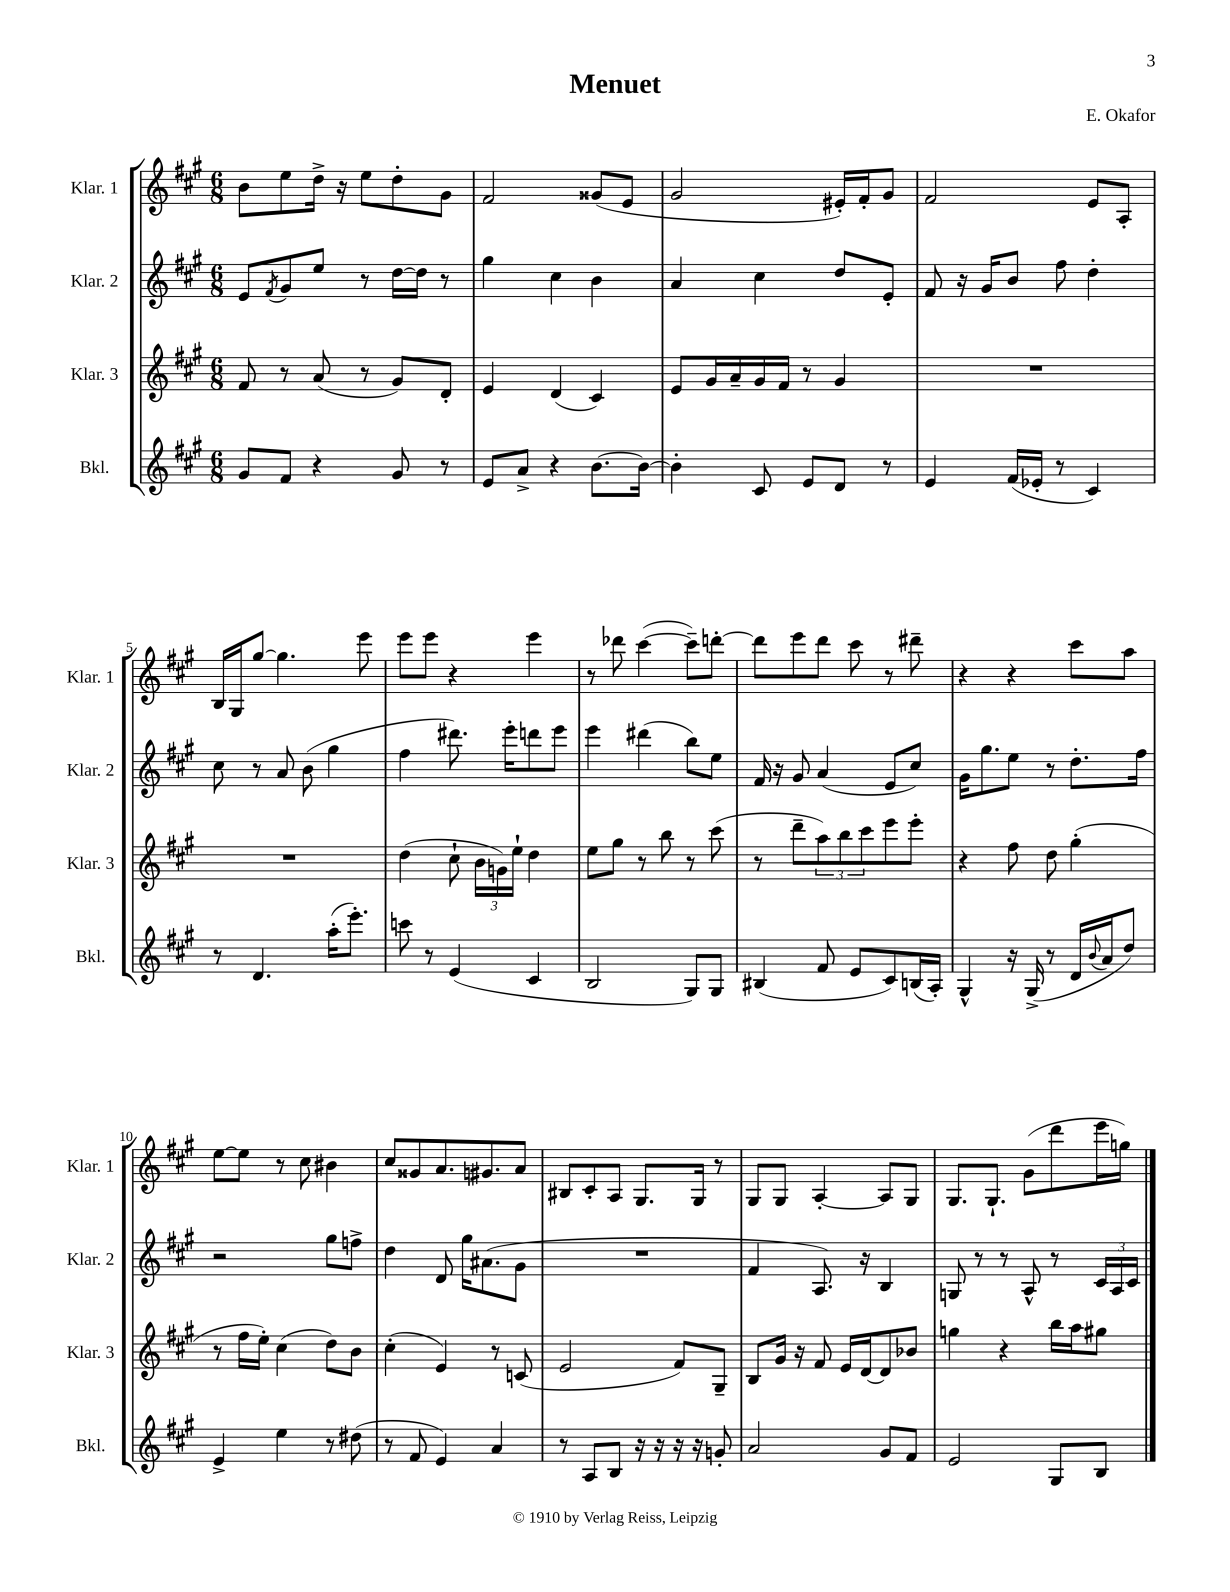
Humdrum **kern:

**kern	**kern	**kern	**kern
*staff4	*staff3	*staff2	*staff1
*clefG2	*clefG2	*clefG2	*clefG2
*k[f#c#g#]	*k[f#c#g#]	*k[f#c#g#]	*k[f#c#g#]
*M6/8	*M6/8	*M6/8	*M6/8
8g#	8f#	8e	8b
.	.	8qf#	.
8f#	8r	8g#	8ee
4r	(8a	8ee	16dd^
.	.	.	16r
.	8r	8r	8ee
8g#	8g#)	[16dd	8dd'
.	.	16dd]	.
8r	8d'	8r	8g#
=	=	=	=
8e	4e	4gg#	2f#
8a^	.	.	.
4r	(4d	4cc#	.
[8.b	4c#)	4b	(8g##
.	.	.	8e
16b_	.	.	.
=	=	=	=
4b']	8e	4a	2g#
.	16g#	.	.
.	16a~	.	.
8c#	16g#	4cc#	.
.	16f#	.	.
8e	8r	.	.
8d	4g#	8dd	16e#')
.	.	.	16f#'
8r	.	8e'	8g#
=	=	=	=
4e	2.r	8f#	2f#
.	.	16r	.
.	.	16g#	.
(16f#	.	8b	.
16e-'	.	.	.
8r	.	8ff#	.
4c#)	.	4dd'	8e
.	.	.	8A'
=	=	=	=
8r	2.r	8cc#	16B
.	.	.	16G#
4.d	.	8r	[8gg#
.	.	8a	4.gg#]
.	.	(8b	.
(16aa'	.	4gg#	.
8.eee')	.	.	.
.	.	.	8eee
=	=	=	=
8ccc	(4dd	4ff#	8eee
8r	.	.	8eee
(4e	8cc#`	8.ddd#)	4r
.	24b	.	.
.	24g)	.	.
.	.	16eee'	.
.	24ee`	.	.
4c#	4dd	8ddd	4eee
.	.	8eee	.
=	=	=	=
2B	8ee	4eee	8r
.	8gg#	.	8ddd-
.	8r	(4ddd#	([4ccc#
.	8bb	.	.
8G#)	8r	8bb)	8ccc#~])
8G#	(8ccc#	8ee	[8ddd'
=	=	=	=
(4B#	8r	16f#	8ddd]
.	.	16r	.
.	8ddd~	8g#	8eee
8f#	12aa)	(4a	8ddd
.	12bb	.	.
8e	.	.	8ccc#
.	12ccc#	.	.
8c#)	8eee	8e	8r
(16B	8eee'	8cc#)	8ddd#~
16A')	.	.	.
=	=	=	=
4G#^^	4r	16g#	4r
.	.	8.gg#	.
16r	8ff#	8ee	4r
(16G#^	.	.	.
8r	8dd	8r	.
16d	(4gg#'	8.dd'	8ccc#
8qqb	.	.	.
16a	.	.	.
8dd)	.	.	8aa
.	.	16ff#	.
=	=	=	=
4e^	8r	2r	[8ee
.	16ff#	.	8ee]
.	16ee')	.	.
4ee	(4cc#	.	8r
.	.	.	8cc#
8r	8dd)	8gg#	4b#
(8dd#	8b	8ff^	.
=	=	=	=
8r	(4cc#'	4dd	8cc#
8f#	.	.	8g##
4e)	4e)	8d	8.a
.	.	16gg#	.
.	.	(8.a#	8.g#
4a	8r	.	.
.	(8c	8g#	8a
=	=	=	=
8r	2e	2.r	8B#
8A	.	.	8c#'
8B	.	.	8A
16r	.	.	8.G#
16r	.	.	.
16r	8f#)	.	.
16r	.	.	16G#
8g'	8G#~	.	8r
=	=	=	=
2a	8B	4f#	8G#
.	16g#	.	8G#
.	16r	.	.
.	8f#	8.A)	[4A'
.	16e	.	.
.	[16d	16r	.
8g#	8d]	4B	8A]
8f#	8b-	.	8G#
=	=	=	=
2e	4gg	8G	8.G#
.	.	8r	.
.	.	.	8.G#`
.	4r	8r	.
.	.	8A^^	(8g#
8G#	16bb	8r	8ddd
.	16aa	.	.
8B	8gg#	24c#	16eee
.	.	24A	.
.	.	.	16gg)
.	.	24c#	.
==	==	==	==
*-	*-	*-	*-
